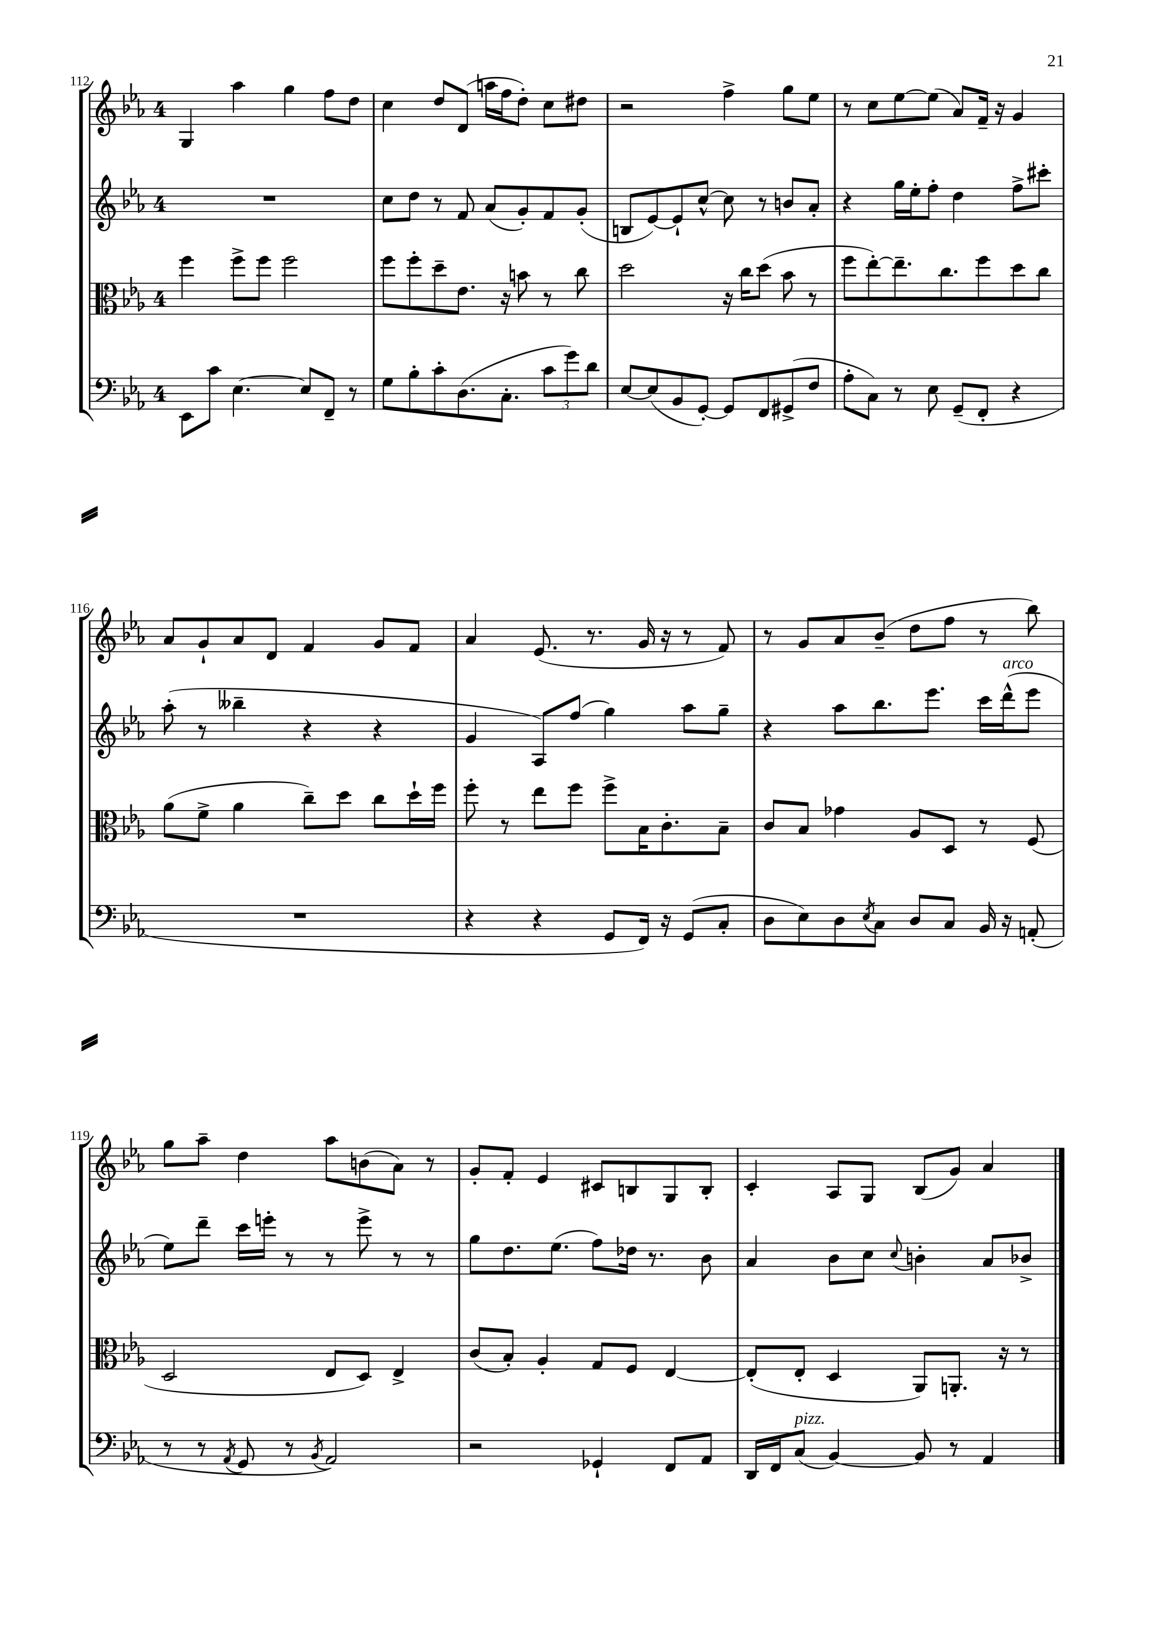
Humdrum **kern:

**kern	**kern	**kern	**kern
*part4	*part3	*part2	*part1
*staff4	*staff3	*staff2	*staff1
*clefF4	*clefC3	*clefG2	*clefG2
*k[b-e-a-]	*k[b-e-a-]	*k[b-e-a-]	*k[b-e-a-]
*M4/4	*M4/4	*M4/4	*M4/4
=112	=112	=112	=112
8EE-\L	4ff\	1r	4G/
8c\J	.	.	.
[4.E-\	8ff^\L	.	4aa-\
.	8ff\J	.	.
.	2ff\	.	4gg\
8E-/L]	.	.	.
8FF~/J	.	.	8ff\L
8r	.	.	8dd\J
=113	=113	=113	=113
8G\L	8ff\L	8cc\L	4cc\
8B-'\	8ff'\	8dd\J	.
8c'\	8dd~\	8r	8dd/L
(8.D\	8.e-\J	8f/	(8d/J
.	.	(8a-/L	16aan\LL
8.C'\J	16r	.	16ff\J
.	8bn\	8g'/)	8dd'\J)
12c\L	8r	8f/	8cc\L
12g\)	.	.	.
.	8cc\	(8g'/J	8dd#X\J
12d\J	.	.	.
=114	=114	=114	=114
[8E-/L	2dd\	8Bn/L	2r
(8E-/]	.	[8e-/)	.
8BB-/	.	8e-`/]	.
[8GG'/J)	.	[8cc^^/J	.
8GG/L]	16r	8cc\]	4ff^\
.	16cc\KL	.	.
8FF/	(8dd\J	8r	.
(8GG#X^/	8b-\	8bn/L	8gg\L
8F/J	8r	8a-'/J	8ee-\J
=115	=115	=115	=115
8A-'\L	8ff\L	4r	8r
8C\J)	[8ee-'\)	.	8cc\L
8r	8.ee-~\]	16gg\LL	[8ee-\
.	.	16ee-'\J	.
8E-\	.	8ff'\J	(8ee-\J]
.	8.cc\	.	.
(8GG~/L	.	4dd\	8a-/L)
8FF'/J	8ff\	.	16f~/Jk
.	.	.	16r
4r	8dd\	8ff^\L	4g/
.	8cc\J	8ccc#X'\J	.
!!LO:LB:g=z
=116	=116	=116	=116
1r	(8a-\L	(8aa-'\	8a-/L
.	8f^\J	8r	8g`/
.	4a-\	4bb--X~\	8a-/
.	.	.	8d/J
.	8cc~\L)	4r	4f/
.	8dd\J	.	.
.	8cc\L	4r	8g/L
.	16dd`\L	.	8f/J
.	16ff\JJ	.	.
=117	=117	=117	=117
4r	8ff'\	4g/	4a-/
.	8r	.	.
4r	8ee-\L	8A-/L)	(8.e-/
.	8ff\J	(8ff/J	.
.	.	.	8.r
8GG/L	8ff^\L	4gg\)	.
16FF/Jk)	16B-\K	.	16g/
16r	8.c'\	.	16r
(8GG/L	.	8aa-\L	8r
8C'/J	8B-~\J	8gg~\J	8f/)
=118	=118	=118	=118
8D\L	8c/L	4r	8r
8E-\)	8B-/J	.	8g/L
8D\	4g-X\	8aa-\L	8a-/
8qE-/	.	.	.
8C\J	.	8.bb-\	(8b-~/J
8D/L	8A-/L	.	8dd\L
.	.	8.eee-\J	.
8C/J	8D/J	.	8ff\J
16BB-/	8r	16ccc\LL	8r
!	!	!LO:TX:a:i:t=arco	!
16r	.	(16ddd^^\J	.
(8AAn'/	(8F/	8eee-\J	8bb-\)
!!LO:LB:g=z
=119	=119	=119	=119
8r	2D/	8ee-\L)	8gg\L
8r	.	8ddd~\J	8aa-~\J
8qAA-/	.	.	.
8GG/	.	16ccc\LL	4dd\
.	.	16eeen'\JJ	.
8r	.	8r	.
8qBB-/	.	.	.
2AA-/)	8E-/L	8r	8aa-\L
.	8D/J)	8eee^\	(8bn\
.	4E-^/	8r	8a-\J)
.	.	8r	8r
=120	=120	=120	=120
2r	(8c/L	8gg\L	8g'/L
.	8B-'/J)	8.dd\	8f'/J
.	4A-'/	.	4e-/
.	.	(8.ee-\J	.
4GG-X`/	8G/L	8ff\L)	8c#X/L
.	8F/J	16dd-X\Jk	8Bn/
.	.	8.r	.
8FF/L	[4E-/	.	8G/
8AA-/J	.	8b-\	8B'/J
=121	=121	=121	=121
16DD/LL	(8E-'/L]	4a-/	4c'/
16FF/J	.	.	.
!LO:TX:a:i:t=pizz.	!	!	!
(8C/J	8E-'/J	.	.
[4BB-/)	4D/	8b-\L	8A-/L
.	.	8cc\J	8G/J
.	.	8qqcc/	.
8BB-/]	8AA-/L)	4bn'\	(8B-/L
8r	8.AAn'/J	.	8g/J)
4AA-/	.	8a-/L	4a-/
.	16r	.	.
.	8r	8b-X^/J	.
==	==	==	==
*-	*-	*-	*-
